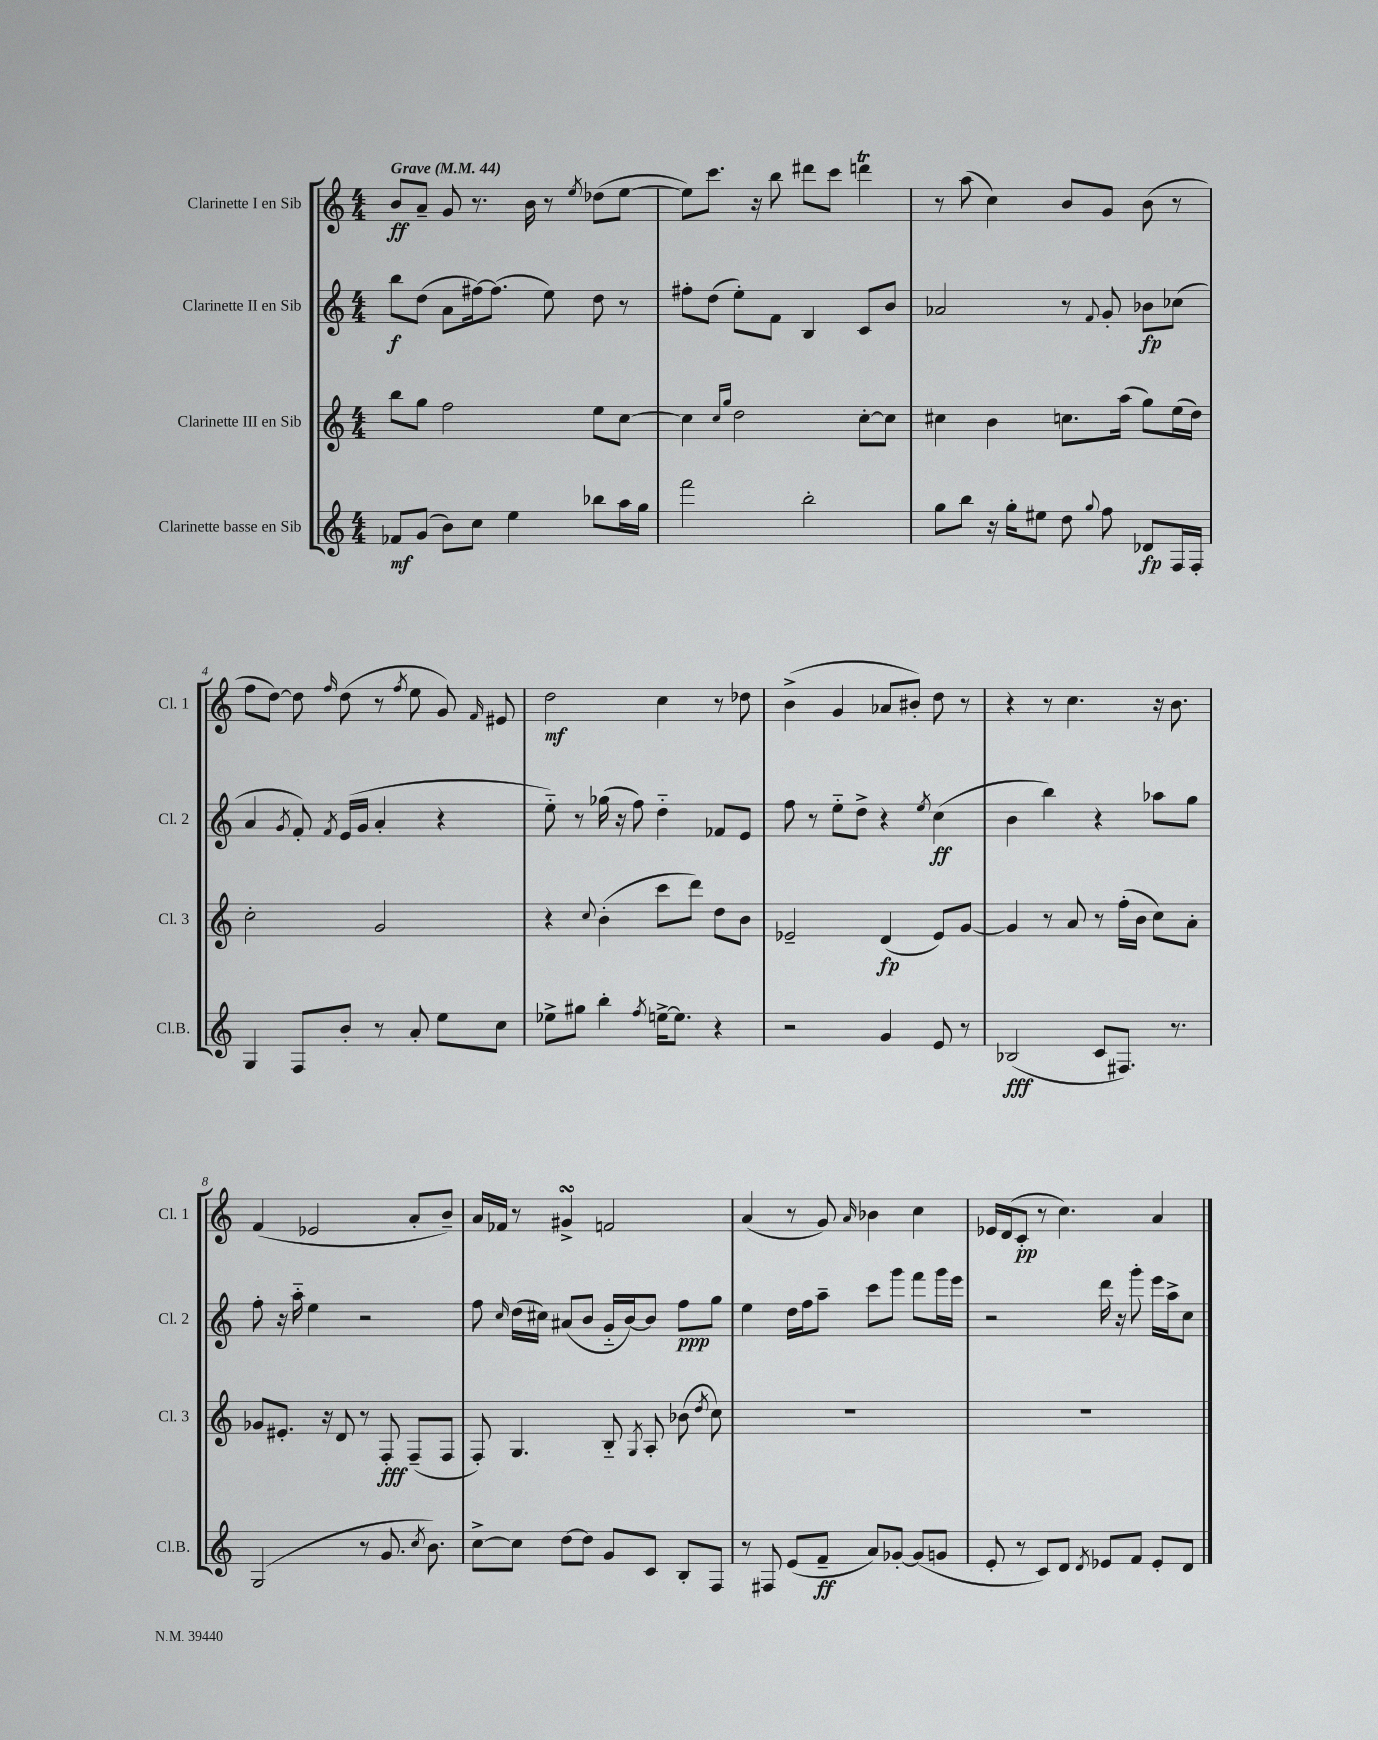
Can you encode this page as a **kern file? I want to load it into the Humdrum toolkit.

**kern	**dynam	**kern	**dynam	**kern	**dynam	**kern	**dynam
*part4	*part4	*part3	*part3	*part2	*part2	*part1	*part1
*staff4	*staff4	*staff3	*staff3	*staff2	*staff2	*staff1	*staff1
*I"Clarinette basse en Sib	*	*I"Clarinette III en Sib	*	*I"Clarinette II en Sib	*	*I"Clarinette I en Sib	*
*I'Cl.B.	*	*I'Cl. 3	*	*I'Cl. 2	*	*I'Cl. 1	*
*clefG2	*	*clefG2	*	*clefG2	*	*clefG2	*
*k[]	*	*k[]	*	*k[]	*	*k[]	*
*M4/4	*	*M4/4	*	*M4/4	*	*M4/4	*
*MM44	*	*MM44	*	*MM44	*	*MM44	*
=1	=1	=1	=1	=1	=1	=1	=1
!	!	!	!	!	!	!LO:TX:a:B:t=Grave	!
8f-X/L	mf	8bb\L	.	8bb\L	f	8b/L	ff
(8g/J	.	8gg\J	.	(8dd\J	.	8a~/J	.
8b\L)	.	2ff\	.	8a\L	.	8g/	.
8cc\J	.	.	.	[16ff#X\k)	.	8.r	.
.	.	.	.	(8.ff#\J]	.	.	.
4ee\	.	.	.	.	.	.	.
.	.	.	.	.	.	16b\	.
.	.	.	.	8ee\)	.	8r	.
.	.	.	.	.	.	8qee/	.
8bb-X\L	.	8ee\L	.	8dd\	.	(8dd-X\L	.
16aa\L	.	[8cc\J	.	8r	.	[8ee\J	.
16gg\JJ	.	.	.	.	.	.	.
=2	=2	=2	=2	=2	=2	=2	=2
2fff\	.	4cc\]	.	8ff#X'\L	.	8ee\L])	.
.	.	.	.	(8dd\J	.	8.ccc\J	.
.	.	16qqcc/LL	.	.	.	.	.
.	.	16qqgg/JJ	.	.	.	.	.
.	.	2dd\	.	8ee'\L)	.	.	.
.	.	.	.	.	.	16r	.
.	.	.	.	8f\J	.	8bb\	.
2bb'\	.	.	.	4B/	.	8ddd#X\L	.
.	.	.	.	.	.	8ccc\J	.
.	.	[8cc'\L	.	8c/L	.	4dddnT\	.
.	.	8cc\J]	.	8b/J	.	.	.
=3	=3	=3	=3	=3	=3	=3	=3
8gg\L	.	4cc#X\	.	2a-X/	.	8r	.
8bb\J	.	.	.	.	.	(8aa\	.
16r	.	4b\	.	.	.	4cc\)	.
16gg'\KL	.	.	.	.	.	.	.
8ee#X\J	.	.	.	.	.	.	.
8dd\	.	8.ccn\L	.	8r	.	8b/L	.
8qqgg/	.	.	.	8qqf/	.	.	.
8ff\	.	.	.	8g'/	.	8g/J	.
.	.	(16aa\Jk	.	.	.	.	.
8d-X/L	fp	8gg\L)	.	8b-X\L	fp	(8b\	.
16F/L	.	(16ee\L	.	(8cc-X\J	.	8r	.
16F'/JJ	.	16dd\JJ)	.	.	.	.	.
!!LO:LB:g=z
=4	=4	=4	=4	=4	=4	=4	=4
4G/	.	2cc'\	.	4a/	.	8ff\L	.
.	.	.	.	.	.	[8dd\J)	.
.	.	.	.	8qg/	.	.	.
8F/L	.	.	.	8f'/)	.	8dd\]	.
.	.	.	.	8qf/	.	16qqff/	.
8b'/J	.	.	.	(16e/LL	.	(8dd\	.
.	.	.	.	16g/JJ	.	.	.
8r	.	2g/	.	4a'/	.	8r	.
.	.	.	.	.	.	8qff/	.
8a'/	.	.	.	.	.	8ee\	.
8ee\L	.	.	.	4r	.	8g/)	.
.	.	.	.	.	.	16qqf/	.
8cc\J	.	.	.	.	.	8e#X/	.
=5	=5	=5	=5	=5	=5	=5	=5
8ee-X^\L	.	4r	.	8ee\)	.	2dd\	mf
8gg#X\J	.	.	.	8r	.	.	.
.	.	8qqcc/	.	.	.	.	.
4bb'\	.	(4b'\	.	(16gg-X\	.	.	.
.	.	.	.	16r	.	.	.
.	.	.	.	8ff\)	.	.	.
8qff/	.	.	.	.	.	.	.
[16een^\KL	.	8ccc\L	.	4dd\	.	4cc\	.
8.ee\J]	.	.	.	.	.	.	.
.	.	8ddd\J)	.	.	.	.	.
4r	.	8dd\L	.	8f-X/L	.	8r	.
.	.	8b\J	.	8e/J	.	8dd-X\	.
=6	=6	=6	=6	=6	=6	=6	=6
2r	.	2e-X~/	.	8ff\	.	(4b^\	.
.	.	.	.	8r	.	.	.
.	.	.	.	8ee\L	.	4g/	.
.	.	.	.	8dd^\J	.	.	.
4g/	.	(4d/	fp	4r	.	8a-X/L	.
.	.	.	.	.	.	8b#X'/J)	.
.	.	.	.	8qee/	.	.	.
8e/	.	8e-/L)	.	(4cc\	ff	8dd\	.
8r	.	[8g/J	.	.	.	8r	.
=7	=7	=7	=7	=7	=7	=7	=7
(2B-X/	fff	4g/]	.	4b\	.	4r	.
.	.	8r	.	4bb\)	.	8r	.
.	.	8a/	.	.	.	4.cc\	.
8c/L	.	8r	.	4r	.	.	.
8.F#X/J)	.	(16ff'\LL	.	.	.	.	.
.	.	16b\JJ	.	.	.	.	.
.	.	8cc\L)	.	8aa-X\L	.	16r	.
8.r	.	.	.	.	.	8.b\	.
.	.	8a'\J	.	8gg\J	.	.	.
!!LO:LB:g=z
=8	=8	=8	=8	=8	=8	=8	=8
(2G/	.	8g-X/L	.	8ff'\	.	(4f/	.
.	.	8.e#X'/J	.	16r	.	.	.
.	.	.	.	16aa\	.	.	.
.	.	.	.	4ee\	.	2e-X/	.
.	.	16r	.	.	.	.	.
.	.	8d/	.	.	.	.	.
8r	.	8r	.	2r	.	.	.
8.g/	.	8F'/	fff	.	.	.	.
.	.	(8F~/L	.	.	.	8a'/L	.
8qcc/	.	.	.	.	.	.	.
8.b\)	.	.	.	.	.	.	.
.	.	8F/J	.	.	.	8b~/J)	.
=9	=9	=9	=9	=9	=9	=9	=9
[8cc^\L	.	8F'/)	.	8ff\	.	16a/LL	.
.	.	.	.	.	.	16f-X/JJ	.
.	.	.	.	16qqcc/	.	.	.
8cc\J]	.	4.G/	.	(16dd\LL	.	8r	.
.	.	.	.	16cc#X\JJ)	.	.	.
[8dd\L	.	.	.	(8a#X/L	.	4g#XsSsS^/	.
8dd\J]	.	.	.	8b/J	.	.	.
8g/L	.	8B/	.	16g/LL	.	2fn/	.
.	.	.	.	[16b/J)	.	.	.
.	.	8qG/	.	.	.	.	.
8c/J	.	8A'/	.	8b/J]	.	.	.
8B'/L	.	(8b-X\	.	8ff\L	ppp	.	.
.	.	8qdd/	.	.	.	.	.
8F/J	.	8cc\)	.	8gg\J	.	.	.
=10	=10	=10	=10	=10	=10	=10	=10
8r	.	1r	.	4ee\	.	(4a/	.
8F#X/	.	.	.	.	.	.	.
(8e/L	.	.	.	16dd\LL	.	8r	.
.	.	.	.	16ff\J	.	.	.
8f~/J	ff	.	.	8aa~\J	.	8g/)	.
.	.	.	.	.	.	16qqa/	.
8a/L)	.	.	.	8ccc\L	.	4b-X\	.
[8g-X'/J	.	.	.	8ggg\J	.	.	.
(8g-/L]	.	.	.	8fff\L	.	4cc\	.
8gn/J	.	.	.	16ggg\L	.	.	.
.	.	.	.	16eee\JJ	.	.	.
=11	=11	=11	=11	=11	=11	=11	=11
8e'/	.	1r	.	2r	.	16e-X/LL	.
.	.	.	.	.	.	(16d/J	.
8r	.	.	.	.	.	8c'/J	pp
8c/L)	.	.	.	.	.	8r	.
8d/J	.	.	.	.	.	4.cc\)	.
8qd/	.	.	.	.	.	.	.
8e-X/L	.	.	.	16ddd\	.	.	.
.	.	.	.	16r	.	.	.
8f/J	.	.	.	8ggg'\	.	.	.
8e-'/L	.	.	.	16eee\LL	.	4a/	.
.	.	.	.	16aa^\J	.	.	.
8d/J	.	.	.	8cc\J	.	.	.
==	==	==	==	==	==	==	==
*-	*-	*-	*-	*-	*-	*-	*-
